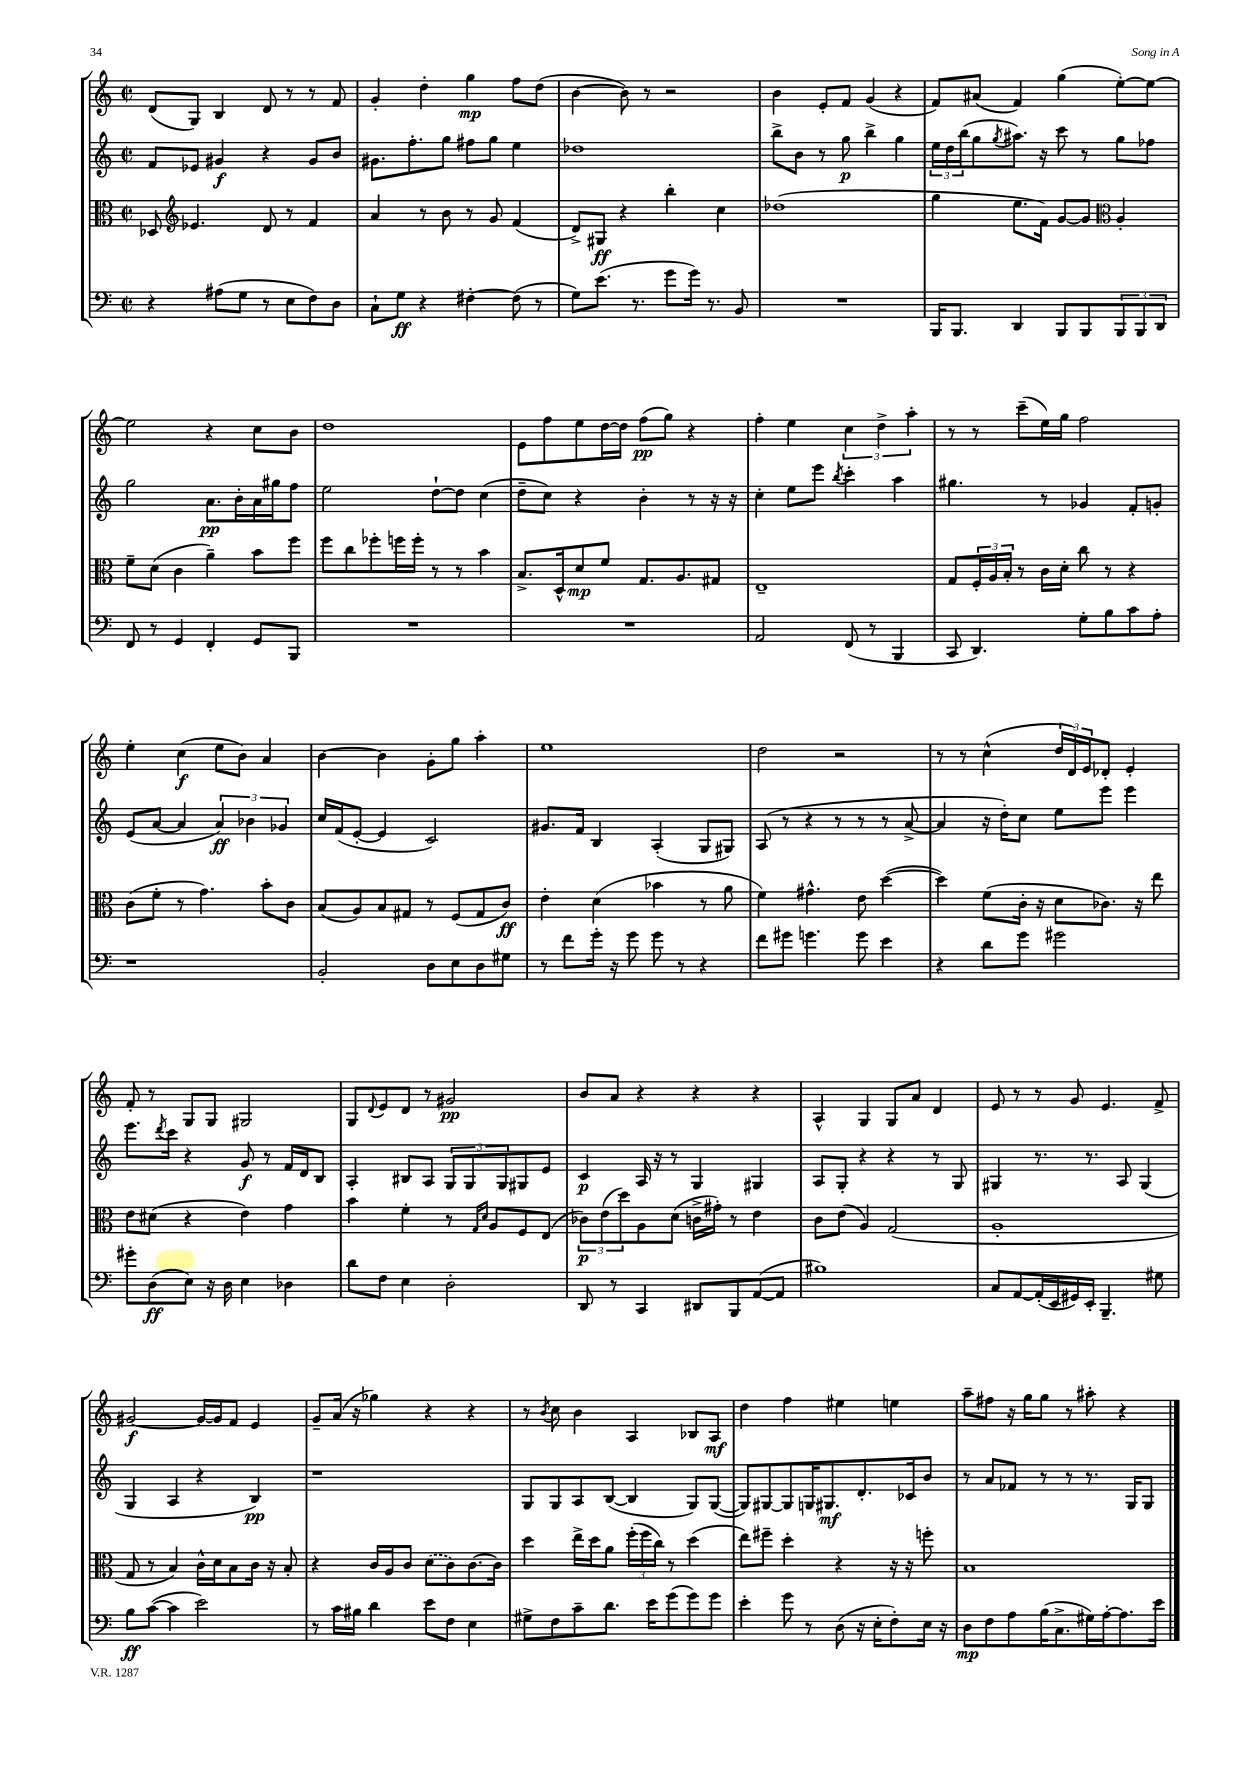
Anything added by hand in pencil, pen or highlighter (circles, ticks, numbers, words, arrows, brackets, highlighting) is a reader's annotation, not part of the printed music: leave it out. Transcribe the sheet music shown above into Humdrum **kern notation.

**kern	**kern	**kern	**kern
*staff4	*staff3	*staff2	*staff1
*clefF4	*clefC3	*clefG2	*clefG2
*k[]	*k[]	*k[]	*k[]
*M2/2	*M2/2	*M2/2	*M2/2
*met(c|)	*met(c|)	*met(c|)	*met(c|)
4r	8D-	8f	(8d
*	*clefG2	*	*
.	4.e-	8e-	8G)
(8A#	.	4g#	4B
8G	.	.	.
8r	8d	4r	8d
8E	8r	.	8r
8F)	4f	8g#	8r
8D	.	8b	8f
=	=	=	=
8C`	4a	8.g#	4g'
8G	.	.	.
.	.	8.ff'	.
4r	8r	.	4dd'
.	8b	8gg	.
[4F#'	8r	8ff#	4gg
.	8g	8gg	.
(8F#]	(4f	4ee	8ff
8r	.	.	(8dd
=	=	=	=
8G)	8d^)	1dd-	[4b
(8.e	8G#	.	.
.	4r	.	8b])
8.r	.	.	.
.	.	.	8r
8g	4bb'	.	2r
16g)	.	.	.
8.r	.	.	.
.	4cc	.	.
8BB	.	.	.
=	=	=	=
1r	(1dd-	8bb^	4b
.	.	8b	.
.	.	8r	8e'
.	.	8gg	8f
.	.	4bb^	(4g
.	.	4gg	4r
=	=	=	=
16BBB	4gg	24ee	8f)
.	.	24dd	.
8.BBB	.	.	.
.	.	(24bb	.
.	.	8gg	(8a#
.	.	8qgg	.
4DD	8.ee	8.aa#)	4f)
.	16f)	16r	.
8BBB	[8g	8ccc	(4gg
8BBB	8g]	8r	.
*	*clefC3	*	*
12BBB	4A'	8gg	[8ee')
12BBB	.	.	.
.	.	8ff-	8ee_
12DD	.	.	.
=	=	=	=
8FF	8f~	2gg	2ee]
8r	(8d	.	.
4GG	4c	.	.
4FF'	4a~)	8.a	4r
.	.	16b'	.
8GG	8b	16a	8cc
.	.	16gg#	.
8BBB	8ff	8ff	8b
=	=	=	=
1r	8ff	2ee	1dd
.	8cc	.	.
.	8ff-'	.	.
.	16ff	.	.
.	16ff'	.	.
.	8r	[8dd`	.
.	8r	8dd]	.
.	4b	(4cc	.
=	=	=	=
1r	8.B^	8dd~	8e
.	.	8cc)	8ff
.	16D^^	.	.
.	8d	4r	8ee
.	8f	.	[16dd
.	.	.	16dd]
.	8.G	4b'	(8ff
.	.	.	8gg)
.	8.A	.	.
.	.	8r	4r
.	8G#	16r	.
.	.	16r	.
=	=	=	=
2AA	1E~	4cc'	4ff'
.	.	8ee	4ee
.	.	8eee	.
.	.	8qbb	.
(8FF	.	4ccc'	6cc
8r	.	.	.
.	.	.	6dd^
4BBB	.	4aa	.
.	.	.	6aa'
=	=	=	=
8CC	8G	4.gg#	8r
4.DD)	24F'	.	8r
.	24A	.	.
.	24B'	.	.
.	8r	.	(8ccc~
.	16c	8r	16ee)
.	16d'	.	16gg
8G'	8cc	4g-	2ff
8B	8r	.	.
8c	4r	8f'	.
8A'	.	8g'	.
=	=	=	=
1r	(8c	(8e	4ee'
.	8f'	[8a	.
.	8r	4a]	(4cc
.	4.g)	.	.
.	.	6a)	8ee
.	.	.	8b)
.	.	6b-	.
.	8b'	.	4a
.	.	6g-	.
.	8c	.	.
=	=	=	=
2BB'	(8B	16cc	[4b
.	.	(16f	.
.	8A)	[8e'	.
.	8B	4e]	4b]
.	8G#	.	.
8D	8r	2c)	8g'
8E	(8F	.	8gg
8D	8G#	.	4aa'
8G#	8c)	.	.
=	=	=	=
8r	4e'	8.g#	1ee
8f	.	.	.
.	.	16f	.
16g'	(4d	4B	.
16r	.	.	.
8g	.	.	.
8g	4b-	(4A'	.
8r	.	.	.
4r	8r	8G	.
.	8a	8G#)	.
=	=	=	=
8f	4f)	(8A	2dd
8g#	.	8r	.
4.g	4.g#^^	4r	.
.	.	8r	2r
8g	8e	8r	.
4e	([4dd	8r	.
.	.	[8a^	.
=	=	=	=
4r	4dd])	4a]	8r
.	.	.	8r
8d	(8f	16r	(4cc^^
.	.	16dd')	.
8g	16c'	8cc	.
.	16r	.	.
2g#	8d	8ee	24dd
.	.	.	24d)
.	.	.	24e
.	8.c-)	8eee	8d-'
.	.	4eee	4e'
.	16r	.	.
.	8ee	.	.
=	=	=	=
8g#'	8e	8.eee	8f'
(8D	(8d#	.	8r
.	.	8qddd	.
.	.	16ccc	.
8E)	4r	4r	8G
16r	.	.	8G
16D	.	.	.
4E	4e)	8g	2G#
.	.	8r	.
4D-	4g	16f	.
.	.	16d	.
.	.	8B	.
=	=	=	=
8d	4b	4A'	8G
.	.	.	8qqd
8F	.	.	8e
4E	4f'	8B#	8d
.	.	8A	8r
2D'	8r	12G	2g#
.	.	12G	.
.	16qqG	.	.
.	16qqd	.	.
.	8A	.	.
.	.	12G	.
.	8F	8G#	.
.	(8E	8e	.
=	=	=	=
8DD	12c-)	4c	8b
.	(12e	.	.
8r	.	.	8a
.	12dd)	.	.
4CC	8A	16A	4r
.	.	16r	.
.	(8d	8r	.
8DD#	16c^	4G	4r
.	16g#')	.	.
8BBB	8r	.	.
([8AA	4e	4G#	4r
8AA]	.	.	.
=	=	=	=
1B#)	8c	8A	4A^^
.	(8e	8G'	.
.	4A)	4r	4G
.	(2G	4r	8G
.	.	.	8a
.	.	8r	4d
.	.	8G	.
=	=	=	=
8C	1A'	4G#	8e
[8AA	.	.	8r
(16AA']	.	8.r	8r
16EE	.	.	.
16GG#)	.	.	8g
16EE'	.	8.r	.
4.BBB~	.	.	4.e
.	.	8A	.
.	.	(4G#	.
8G#	.	.	8f^
=	=	=	=
8B	8G	4G	[2g#
([8c	8r	.	.
4c]	4B)	4A	.
2e)	16c^^	4r	16g#_
.	16d	.	16g#]
.	8B	.	8f
.	16c	4B)	4e
.	16r	.	.
.	8B'	.	.
=	=	=	=
8r	4r	1r	8g~
16c	.	.	(16a
16B#	.	.	16r
4d	16c	.	4gg-)
.	16A	.	.
.	8c	.	.
8e	(8d	.	4r
8F	8c)	.	.
4E	[8.c	.	4r
.	16c]	.	.
=	=	=	=
8G#^	4dd	8G	8r
.	.	.	8qb
8F	.	8G	8cc
8c~	16ee^	8A	4b
.	16dd	.	.
8.d	8a	([8B	.
.	(24ff'	4B]	4A
.	24ff	.	.
16e	.	.	.
.	24cc)	.	.
(8g	8r	.	.
8g)	(4dd	8G)	8B-
8g	.	([8G	8A
=	=	=	=
4e'	8ee)	8G])	4dd
.	8ff#~	[8G#	.
8g	4dd'	8G#]	4ff
8r	.	16G	.
.	.	8.G#	.
(8D	4r	.	4ee#
16r	.	8.d'	.
16E'	.	.	.
8F')	16r	.	4ee
.	16r	16c-	.
16E	8ff'	8b	.
16r	.	.	.
=	=	=	=
8D	1B	8r	8aa~
8F	.	8a	8ff#
8A	.	8f-	16r
.	.	.	16gg
(16B	.	8r	8gg
8.C^	.	.	.
.	.	8r	8r
16G#)	.	8.r	8aa#'
[16A'	.	.	.
8.A]	.	.	4r
.	.	16G	.
.	.	8G	.
16e	.	.	.
==	==	==	==
*-	*-	*-	*-
